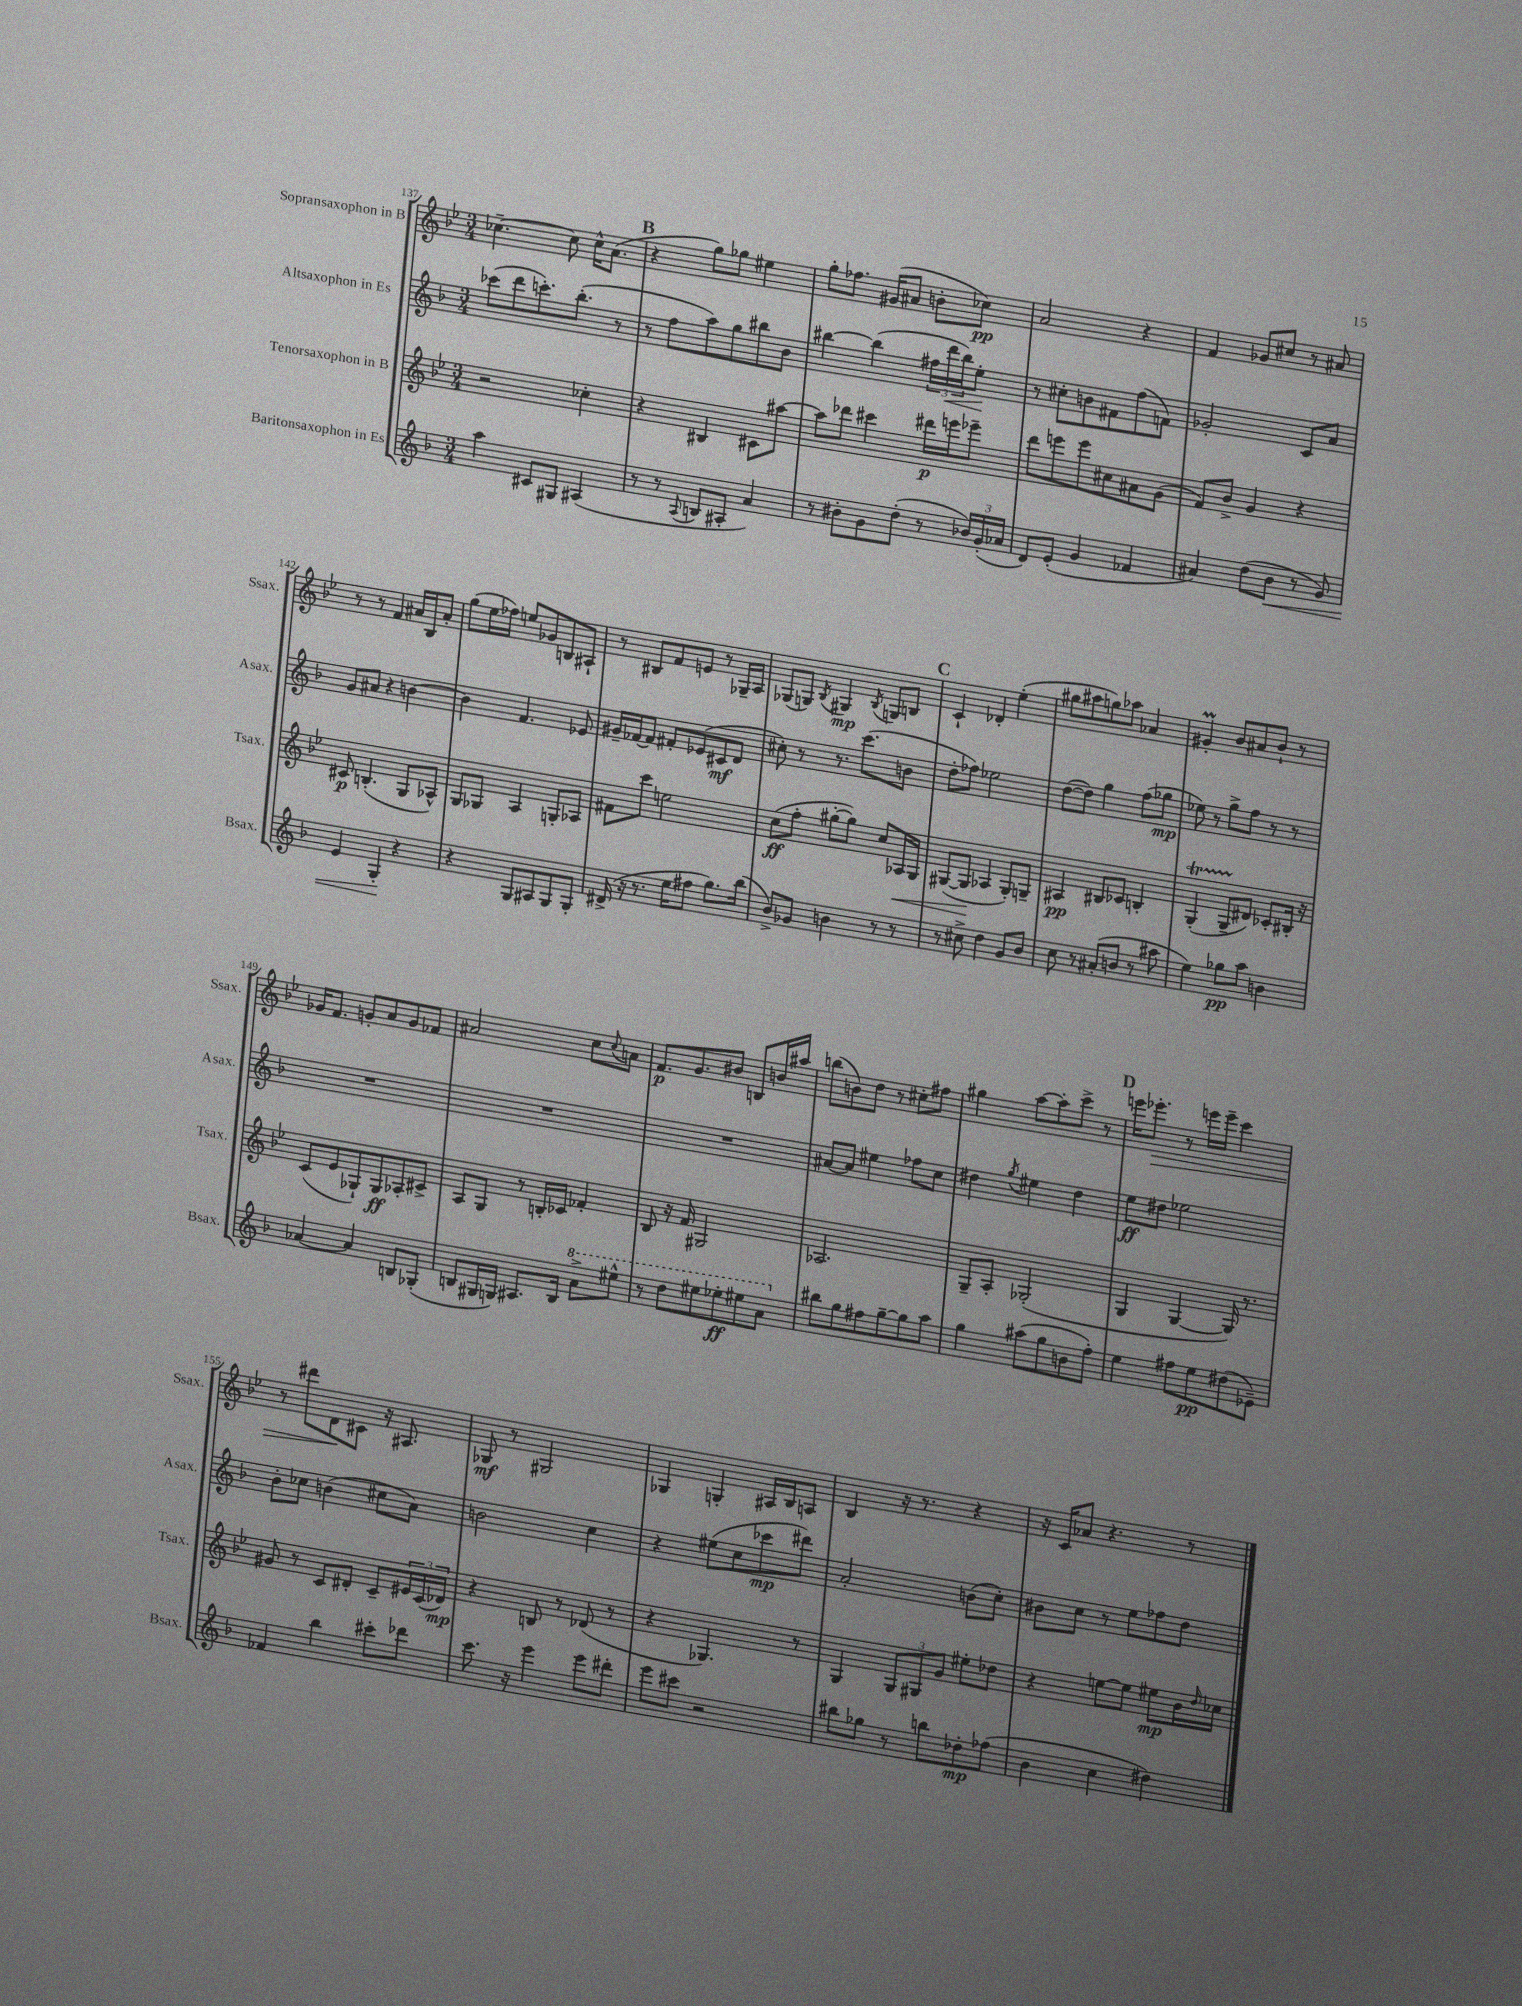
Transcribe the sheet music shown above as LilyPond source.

<<
\new StaffGroup <<
\new Staff = "s0" \with { instrumentName = "Sopransaxophon in B" shortInstrumentName = "Ssax." } {
    \clef treble \key bes \major \numericTimeSignature \time 3/4
    ces''4.~-- ces''8 ces''16-^ a'8.( |
    \mark \markup { \bold "B" } r4 g''8) ges''8 eis''4 |
    g''8-. fes''8. gis'16( ais'8 b'8-. ces''8\pp) |
    a'2 r4 |
    f'4 ges'8 cis''8 r8 ais'8 |
    r8 r8 f'4 ais'16 bes16 ais'8-. |
    g''8( ees''16 fes''16) e''8 ges'8 b8 ais8-! |
    r8 bis8 f'8 e'8 r8 ges16-- a16 |
    ges8( g8) \acciaccatura { bes8 } gis4\mp \acciaccatura { bes8 } g8 b8 |
    \mark \markup { \bold "C" } c'4-! des'4-. ees''4-.( |
    gis''8 ais''8 g''8) aes''8 aes'4 |
    gis'4-.\prall bes'8 ais'8 bes'8-! r8 |
    ges'16 f'8. g'8-. a'8 g'8 fes'8 |
    ais'2 c''8 \appoggiatura { c''8 } a'8 |
    f'8.\p g'8. bis'8 b8 b'16 ais''16 |
    b''8( b'8) d''8 r8 cis''8-. fis''8 |
    gis''4 a''8~ a''8-. c'''8-> r8 |
    \mark \markup { \bold "D" } e'''16 ees'''8.-.\> r8 e'''16 e'''16-- c'''4 |
    r8 dis'''8 d'8\! cis'8 r16 ais8. |
    ges8\mf r8 gis2 |
    ges4 g4-. ais16 bes16 a8 |
    bes4 r16 r8. r4 |
    r16 c'16 aes'8 r4. r8 \bar "|." |
}
\new Staff = "s1" \with { instrumentName = "Altsaxophon in Es" shortInstrumentName = "Asax." } {
    \clef treble \key f \major \numericTimeSignature \time 3/4
    ces'''8( d'''8 c'''8.-.) bes''8.-.( r8 |
    \mark \markup { \bold "B" } r8 f''8 a''8) g''8 bis''8 bes'8 |
    bis''4~ bis''4( \tuplet 3/2 { fis''16 d'''16\< bis''16) } e''8-.\! |
    r8 cis''8-. b'8 fis'8 f''8( f'8) |
    ges'2-. c'8 a'8 |
    g'8 ais'8 r4 b'4~ |
    b'4 f'4. ees'8 |
    gis'16-- fes'16~ fes'8 fis'8-. ees'8( cis'8\mf d'8 |
    cis''8-.) r8 r8. c'''8.( b'8 |
    \mark \markup { \bold "C" } d''8-. fes''8) ees''2 |
    d''8~( d''8) g''4 f''8( ges''8\mp |
    ees''8) r8 g''8-> f''8 r8 r8 |
    R2. |
    R2. |
    R2. |
    ais'8~ ais'8 eis''4 fes''8 c''8 |
    dis''4 \acciaccatura { g''8 } eis''4 dis''4 |
    \mark \markup { \bold "D" } e''8\ff dis''8 ees''2 |
    bes'8-. ces''8 b'4( cis''8 a'8) |
    b'2 c''4 |
    r4 eis''8( c''8 ces'''8\mp dis'''8) |
    a'2-. b'8( c''8-.) |
    bis'8 c''8 r8 e''8 fes''8 d''8 \bar "|." |
}
\new Staff = "s2" \with { instrumentName = "Tenorsaxophon in B" shortInstrumentName = "Tsax." } {
    \clef treble \key bes \major \numericTimeSignature \time 3/4
    r2 ces''4-. |
    \mark \markup { \bold "B" } r4 bis4 cis'8 ais''8~ |
    ais''8 des'''8 cis'''4 dis'''16\p e'''16 ees'''8-- |
    d'''8 e'''8 e'''8 cis''8 ais'8 g'8( |
    f'8) bes'8-> g'4 r4 |
    cis'8\p b4.-.( g8 aes8-^) |
    g8 ges8 a4 g8-. aes8 |
    fis'8 c'''8 e''2 |
    c''8\ff( f''8-. gis''8~-. gis''8) c''8 aes16\< g16 |
    \mark \markup { \bold "C" } gis8~( gis8\! aes4 gis8-.) g8-- |
    ais4\pp bis8 ces'8 b4-. |
    g4-.\startTrillSpan( g8-- dis'8\stopTrillSpan) ces'8-. bis16-. r16 |
    c'8( ees'8 ges8-!) ges8\ff aes8-. cis'8-> |
    a8 g8 r8 b16-. ces'16 fes'4-. |
    bes8 r16 f'16 gis2 |
    aes2. |
    g8-- a8-. ges2-.( |
    \mark \markup { \bold "D" } g4 g4~ g16) r8. |
    gis'8 r8 c'8 dis'8-. c'8-- \tuplet 3/2 { eis'16 c'16( des'16\mp) } |
    r4 b8 r8 des'8( r8 |
    r4 ges4.) r8 |
    g4 \tuplet 3/2 { g8 gis8 g'8 } eis''8-. des''8 |
    r4 e''8~ e''8 eis''8\mp bes'16 \grace { d''16 } ces''16 \bar "|." |
}
\new Staff = "s3" \with { instrumentName = "Baritonsaxophon in Es" shortInstrumentName = "Bsax." } {
    \clef treble \key f \major \numericTimeSignature \time 3/4
    a''4 cis'8 gis8 ais4( |
    \mark \markup { \bold "B" } r8 r8 \appoggiatura { a8 } b8 ais8-. a'4) |
    r8 bis'8-. g'8 d''8-.( r8 \tuplet 3/2 { bes'16) g'16-.( aes'16 } |
    d'8) e'8-.( g'4 fes'4 |
    ais'4) d''8( bes'8\< r8 g'8) |
    e'4 g4-.\! r4 |
    r4 g8 ais8 g8 g8-. |
    dis'16->( r16 r8. e''16 fis''8 g''8.) bes''16( |
    bes'8->) ges'8 b'4 r8 r8 |
    \mark \markup { \bold "C" } r8 cis''8-> d''4 g'8 bes'8 |
    c''8 r8 ais'8-.( b'8 r8 ais''8 |
    e''4) ges''8\pp a''8 b'4 |
    aes'4~ aes'4 b8 ges8-.( |
    b8 gis16 g16) ais8. b16 \ottava #1 a''8-> eis'''8-^ |
    r8 d'''8 eis'''8 ees'''8-.\ff eis'''8 a''8 \ottava #0 |
    bis''8 g''8 fis''8 g''8~-- g''8 a''8 |
    g''4 ais''8( g''8 b'8 f''8-.) |
    \mark \markup { \bold "D" } e''4 fis''8 e''8\pp dis''8( ees'8--) |
    fes'4 bes''4 cis'''8-. des'''8 |
    c'''8. r16 e'''4 e'''8 dis'''8-. |
    e'''8 cis'''8 r2 |
    bis''8 ges''8 r8 b''8 des''8-.\mp fes''8( |
    bes'4 c''4 dis''4) \bar "|." |
}
>>
>>
\layout { \context { \Score currentBarNumber = #137 } }
